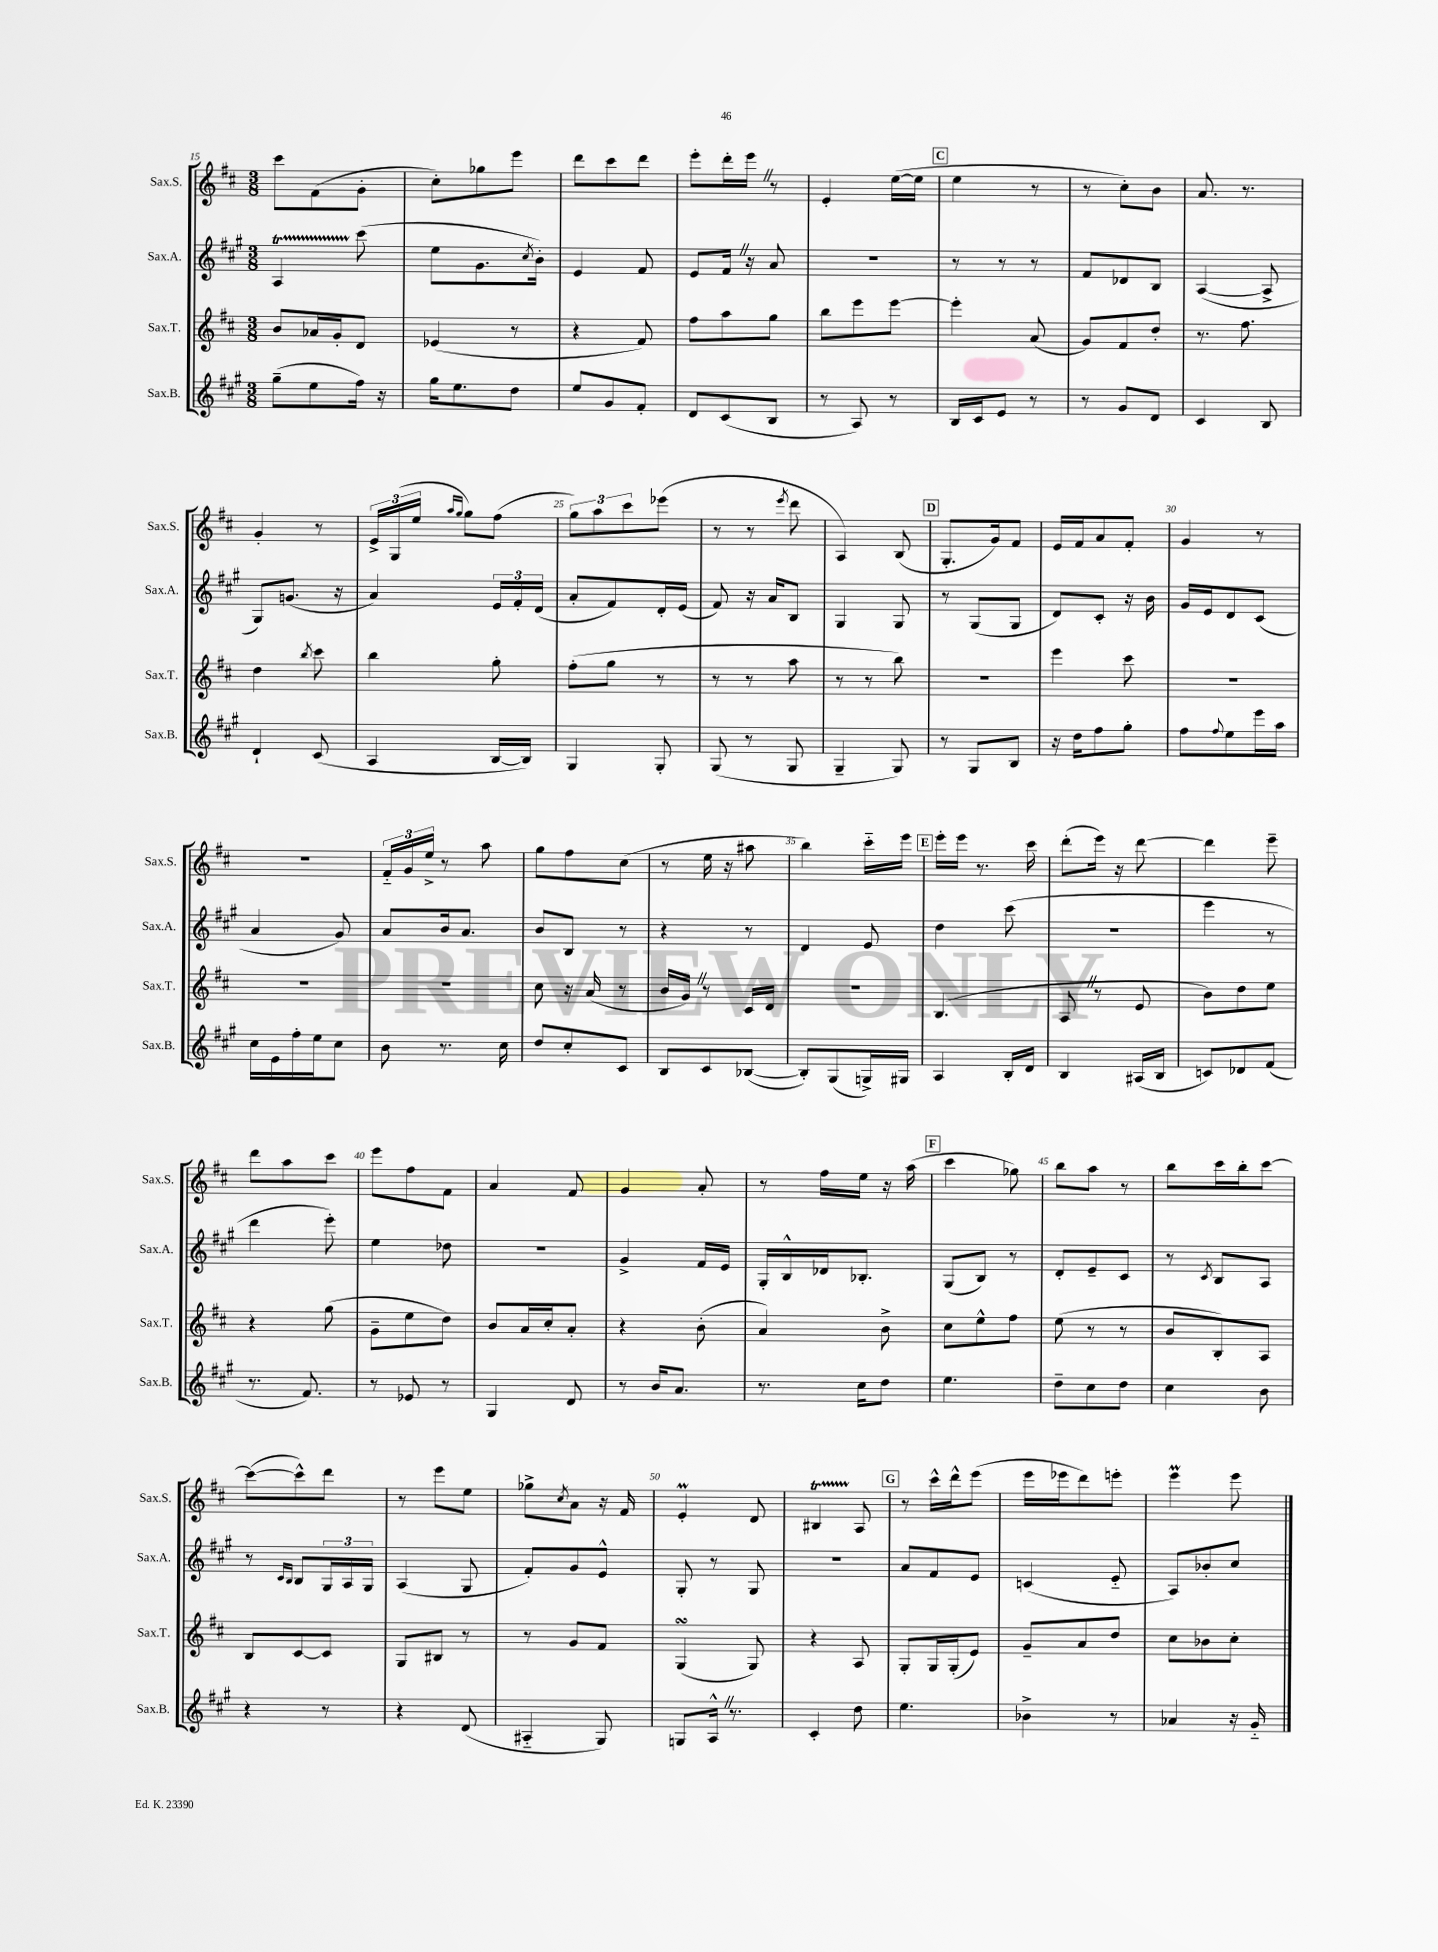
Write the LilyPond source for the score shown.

<<
\new StaffGroup <<
\new Staff = "s0" \with { instrumentName = "Sax.S." shortInstrumentName = "Sax.S." } {
    \clef treble \key d \major \numericTimeSignature \time 3/8
    cis'''8 fis'8( g'8-. |
    cis''8-.) ges''8 e'''8 |
    d'''8 cis'''8 d'''8 |
    e'''8-. d'''16-. e'''16 \once \override BreathingSign.text = \markup { \musicglyph "scripts.caesura.straight" } \breathe r8 |
    e'4-. e''16~( e''16 |
    \mark \markup { \box "C" } e''4 r8 |
    r8 cis''8-.) b'8 |
    a'8. r8. |
    g'4-. r8 |
    \tuplet 3/2 { e'16-> g16( e''16 } \grace { a''16 g''16 } g''8) fis''8( |
    \tuplet 3/2 { g''8) a''8 cis'''8 } ees'''8( |
    r8 r8 \acciaccatura { e'''8 } d'''8 |
    a4) b8( |
    \mark \markup { \box "D" } g8.-. g'16) fis'8 |
    e'16 fis'16 a'8 fis'8-. |
    g'4 r8 |
    R4. |
    \tuplet 3/2 { fis'16-_ g'16 e''16-> } r8 a''8 |
    g''8 fis''8 cis''8( |
    r8 e''16 r16 ais''8 |
    b''4) cis'''16-_ e'''16 |
    \mark \markup { \box "E" } e'''16-. e'''16 r8. cis'''16 |
    d'''8-.( e'''16) r16 d'''8~ |
    d'''4 e'''8-- |
    d'''8 a''8 cis'''8 |
    e'''8 fis''8 fis'8 |
    a'4 fis'8 |
    g'4 a'8-. |
    r8 fis''16 e''16 r16 a''16( |
    \mark \markup { \box "F" } cis'''4 ges''8) |
    b''8 a''8 r8 |
    b''8 cis'''16 b''16-. cis'''8~ |
    cis'''8~( cis'''8-^) d'''8 |
    r8 e'''8 e''8 |
    ges''8-> \acciaccatura { cis''8 } a'8 r16 fis'16 |
    e'4-.\prall d'8 |
    bis4\startTrillSpan a8\stopTrillSpan |
    \mark \markup { \box "G" } r8 cis'''16-^ d'''16-^ e'''8( |
    e'''16 ees'''16 d'''8) e'''8-. |
    e'''4\prall e'''8 \bar "|." |
}
\new Staff = "s1" \with { instrumentName = "Sax.A." shortInstrumentName = "Sax.A." } {
    \clef treble \key a \major \numericTimeSignature \time 3/8
    a4\startTrillSpan cis'''8\stopTrillSpan( |
    e''8 gis'8. \acciaccatura { cis''8 } b'16-.) |
    e'4 fis'8 |
    e'8 fis'16 \once \override BreathingSign.text = \markup { \musicglyph "scripts.caesura.straight" } \breathe r16 a'8 |
    r4. |
    \mark \markup { \box "C" } r8 r8 r8 |
    fis'8 des'8 b8 |
    a4~( a8-> |
    gis8) g'8.( r16 |
    a'4) \tuplet 3/2 { e'16 fis'16-. d'16( } |
    a'8-. fis'8) d'16-. e'16( |
    fis'8) r16 a'16 b8 |
    gis4 gis8 |
    \mark \markup { \box "D" } r8 gis8( gis8 |
    d'8) cis'8-. r16 b'16 |
    gis'16 e'16 d'8 cis'8( |
    a'4 gis'8) |
    a'8 b'16 a'8. |
    b'8 b8 r8 |
    r4 r8 |
    d'4 e'8 |
    \mark \markup { \box "E" } d''4 cis'''8( |
    R4. |
    e'''4 r8 |
    d'''4 e'''8-.) |
    e''4 des''8 |
    R4. |
    gis'4-> fis'16 e'16 |
    gis16-. b16-^ des'16 bes8.-. |
    \mark \markup { \box "F" } gis8( b8) r8 |
    d'8-. e'8-- cis'8 |
    r8 \acciaccatura { cis'8 } b8 a8 |
    r8 \grace { cis'16 b16 } b8 \tuplet 3/2 { gis16 a16 gis16 } |
    a4( gis8 |
    fis'8-.) gis'8 e'8-^ |
    gis8-. r8 gis8 |
    R4. |
    \mark \markup { \box "G" } a'8 fis'8 e'8 |
    c'4( e'8-_ |
    a8) bes'8-. cis''8 \bar "|." |
}
\new Staff = "s2" \with { instrumentName = "Sax.T." shortInstrumentName = "Sax.T." } {
    \clef treble \key d \major \numericTimeSignature \time 3/8
    b'8 aes'16 g'16-. d'8 |
    ees'4( r8 |
    r4 fis'8) |
    fis''8 a''8 g''8 |
    b''8 e'''8 e'''8~ |
    \mark \markup { \box "C" } e'''4-. a'8( |
    g'8) fis'8 d''8-. |
    r8. fis''8. |
    d''4 \acciaccatura { b''8 } cis'''8 |
    b''4 g''8-. |
    fis''8-.( g''8 r8 |
    r8 r8 a''8 |
    r8 r8 b''8) |
    \mark \markup { \box "D" } R4. |
    e'''4 cis'''8 |
    R4. |
    R4. |
    R4. |
    cis''8 r16 a'16( r8 |
    b'16 g'16) \once \override BreathingSign.text = \markup { \musicglyph "scripts.caesura.straight" } \breathe r8 cis'16 d'16 |
    R4. |
    \mark \markup { \box "E" } b4.( |
    a8 \once \override BreathingSign.text = \markup { \musicglyph "scripts.caesura.straight" } \breathe r8 e'8 |
    b'8) d''8 e''8 |
    r4 g''8( |
    g'8-- e''8 d''8) |
    b'8 a'16 cis''16-. a'8-. |
    r4 b'8-.( |
    a'4) b'8-> |
    \mark \markup { \box "F" } cis''8 e''8-^ fis''8 |
    e''8( r8 r8 |
    b'8 b8-.) a8 |
    b8 cis'8~ cis'8 |
    g8 bis8 r8 |
    r8 g'8 fis'8 |
    g4\turn( g8) |
    r4 a8 |
    \mark \markup { \box "G" } g8-. g16 g16-.( e'8) |
    g'8-- a'8 d''8 |
    cis''8 bes'8 cis''8-. \bar "|." |
}
\new Staff = "s3" \with { instrumentName = "Sax.B." shortInstrumentName = "Sax.B." } {
    \clef treble \key a \major \numericTimeSignature \time 3/8
    gis''8--( e''8 fis''16) r16 |
    gis''16 e''8. d''8 |
    e''8 gis'8 fis'8-. |
    d'8 cis'8( b8 |
    r8 a8) r8 |
    \mark \markup { \box "C" } b16 cis'16 e'8 r8 |
    r8 gis'8 d'8 |
    cis'4 b8 |
    d'4-! cis'8( |
    a4 b16~ b16) |
    gis4 gis8-. |
    gis8( r8 gis8 |
    gis4-- gis8) |
    \mark \markup { \box "D" } r8 gis8 b8 |
    r16 d''16 fis''8 gis''8-. |
    fis''8 \appoggiatura { fis''8 } e''8 e'''16 a''16 |
    cis''16 e'16 fis''16-. e''16 cis''8 |
    b'8 r8. cis''16 |
    d''8 cis''8-. cis'8 |
    b8 cis'8 bes8~( |
    bes8-.) gis8( g16->) gis16 |
    \mark \markup { \box "E" } a4 b16-. d'16 |
    b4 ais16( b16 |
    c'8) des'8 fis'8( |
    r8. fis'8.) |
    r8 ees'8 r8 |
    gis4 d'8 |
    r8 b'16 a'8. |
    r8. cis''16 d''8 |
    \mark \markup { \box "F" } e''4. |
    d''8-- cis''8 d''8 |
    cis''4 b'8 |
    r4 r8 |
    r4 d'8( |
    ais4-_ gis8) |
    g8 a16-^ \once \override BreathingSign.text = \markup { \musicglyph "scripts.caesura.straight" } \breathe r8. |
    cis'4-. d''8 |
    \mark \markup { \box "G" } e''4. |
    bes'4-> r8 |
    aes'4 r16 gis'16-_ \bar "|." |
}
>>
>>
\layout { \context { \Score currentBarNumber = #15 \override BarNumber.break-visibility = ##(#f #t #t) barNumberVisibility = #(every-nth-bar-number-visible 5) } }
